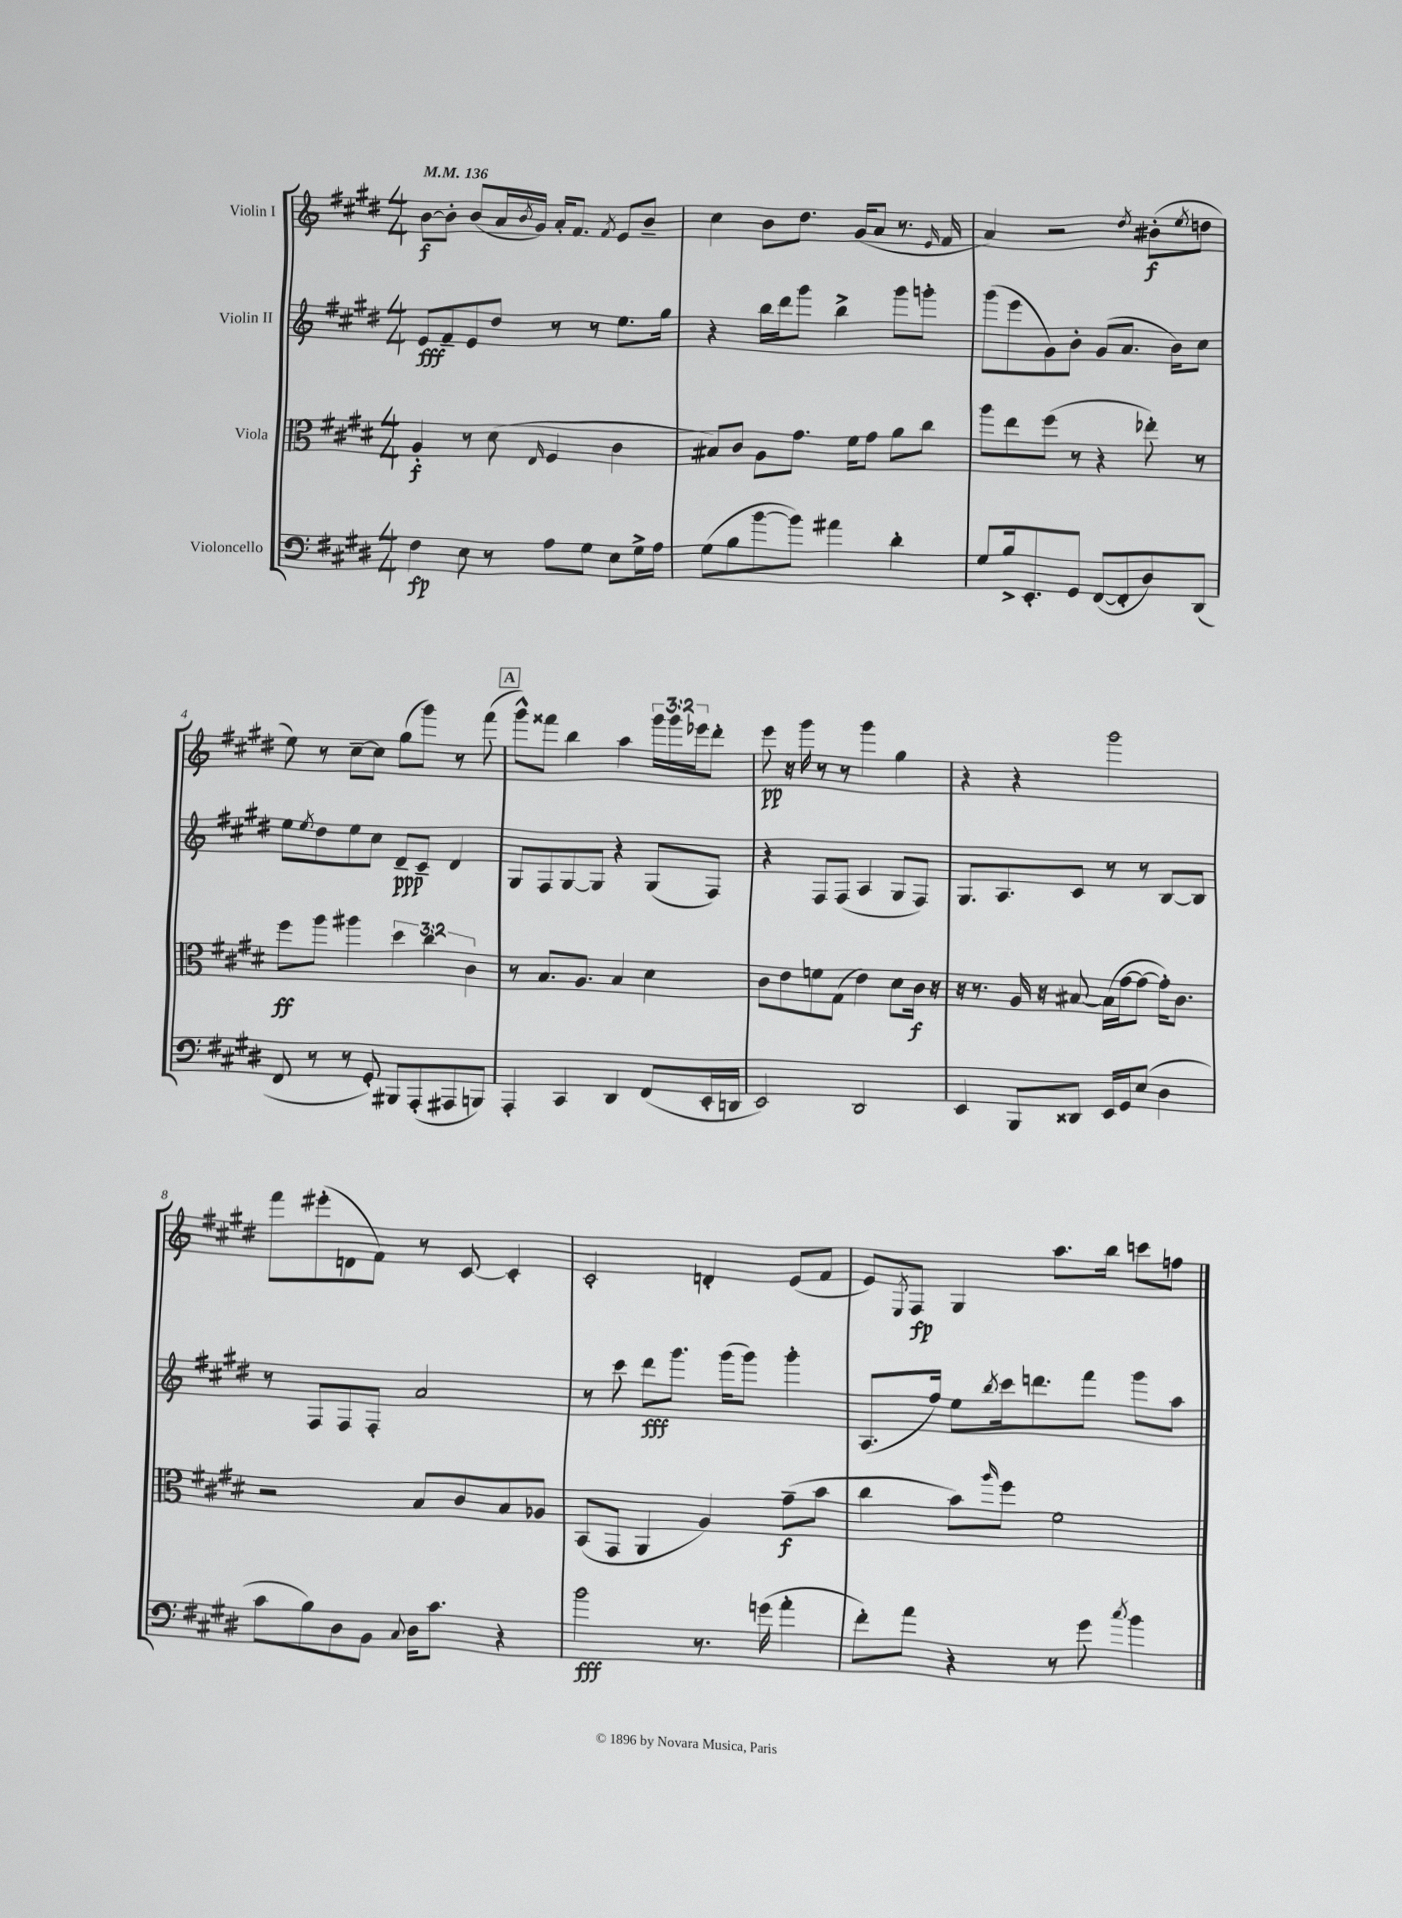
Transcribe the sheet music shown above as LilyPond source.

<<
\new StaffGroup <<
\new Staff = "s0" \with { instrumentName = "Violin I" } {
    \clef treble \key e \major \numericTimeSignature \time 4/4 \override Staff.TupletNumber.text = #tuplet-number::calc-fraction-text \tempo 4 = 136
    b'8~\f b'8-. b'8( a'16 \acciaccatura { b'8 } gis'16) a'16-. fis'8. \acciaccatura { fis'8 } e'8 b'8-- |
    cis''4 b'8 dis''8. gis'16( a'8 r8. \grace { e'16 } fis'16 |
    a'4) r2 \acciaccatura { dis''8 } bis'8-.\f( \acciaccatura { e''8 } d''8 |
    e''8) r8 cis''8~-- cis''8 gis''8( gis'''8) r8 fis'''8( |
    \mark \markup { \box "A" } gis'''8-^) fisis'''8 b''4 a''4 \tuplet 3/2 { gis'''16 gis'''16 ees'''16 } dis'''8-. |
    e'''8\pp r16 gis'''16 r8 r8 gis'''4 gis''4 |
    r4 r4 gis'''2 |
    fis'''8 eis'''8-.( d'8 fis'8) r8 cis'8~ cis'4-. |
    cis'2-. d'4-. e'8( fis'8 |
    e'8) \acciaccatura { e8 } fis8\fp gis4 a''8. b''16 c'''8 f''8 \bar "|." |
}
\new Staff = "s1" \with { instrumentName = "Violin II" } {
    \clef treble \key e \major \numericTimeSignature \time 4/4
    e'8\fff fis'8-- e'8 dis''8 r8 r8 e''8. gis''16 |
    r4 b''16 dis'''16 gis'''8 b''4-> gis'''8 g'''8-. |
    gis'''8( e'''8 gis'8) b'8-. gis'8( a'8. b'16) cis''8 |
    e''8 \acciaccatura { e''8 } dis''8 e''8 cis''8 dis'8--\ppp cis'8-- dis'4 |
    \mark \markup { \box "A" } gis8 fis8 gis8~ gis8 r4 gis8( fis8) |
    r4 fis8 fis8( a4 gis8 fis8) |
    gis8. a8. cis'8 r8 r8 b8~ b8 |
    r8 fis8 fis8 fis8-. a'2 |
    r8 cis'''8 dis'''8\fff gis'''8. gis'''16( gis'''8) gis'''4-. |
    a8.( fis''16) e''8 \acciaccatura { b''8 } cis'''16 d'''8. fis'''8 gis'''8 a''8 \bar "|." |
}
\new Staff = "s2" \with { instrumentName = "Viola" } {
    \clef alto \key e \major \numericTimeSignature \time 4/4 \override Staff.TupletNumber.text = #tuplet-number::calc-fraction-text
    a4-.\f r8 dis'8( \grace { e16 } fis4 cis'4 |
    bis8) cis'8 a8 gis'8. fis'16 gis'8 a'8 cis''8 |
    a''8 e''8 fis''8( r8 r4 ees''8-.) r8 |
    fis''8\ff a''8 ais''4 \tuplet 3/2 { dis''4 cis''4 cis'4 } |
    \mark \markup { \box "A" } r8 b8. a8. b4 dis'4 |
    cis'8 e'8 f'8 gis8( e'4) dis'8 cis'16\f r16 |
    r16 r8. a16 r16 bis8~ bis16( gis'16~ gis'8~ gis'16-.) cis'8. |
    r2 b8 cis'8 b8 aes8 |
    b,8( gis,8 a,4 a4) gis'8--\f( b'8 |
    cis''4 b'8) \grace { a''16 } fis''8 fis'2 \bar "|." |
}
\new Staff = "s3" \with { instrumentName = "Violoncello" } {
    \clef bass \key e \major \numericTimeSignature \time 4/4
    fis4\fp e8 r8 a8 gis8 e8 gis16-> a16 |
    gis8( b8 b'8~ b'8) ais'4 dis'4-. |
    gis8 b16-> e,8.-. gis,8 fis,8~( fis,8-. dis8) dis,8( |
    fis,8 r8 r8 gis,8-.) bis,,8 a,,8-.( ais,,8 b,,8) |
    \mark \markup { \box "A" } a,,4-. cis,4 dis,4 fis,8( e,16-. d,16 |
    e,2) dis,2 |
    e,4 b,,8 disis,8 e,16 gis,16 e8( dis4 |
    cis'8 b8) dis8 b,8 \appoggiatura { cis8 } dis16 cis'8. r4 |
    b'2\fff r8. g'16( a'4-. |
    fis'8-.) a'8 r4 r8 gis'8 \acciaccatura { cis''8 } b'4 \bar "|." |
}
>>
>>
